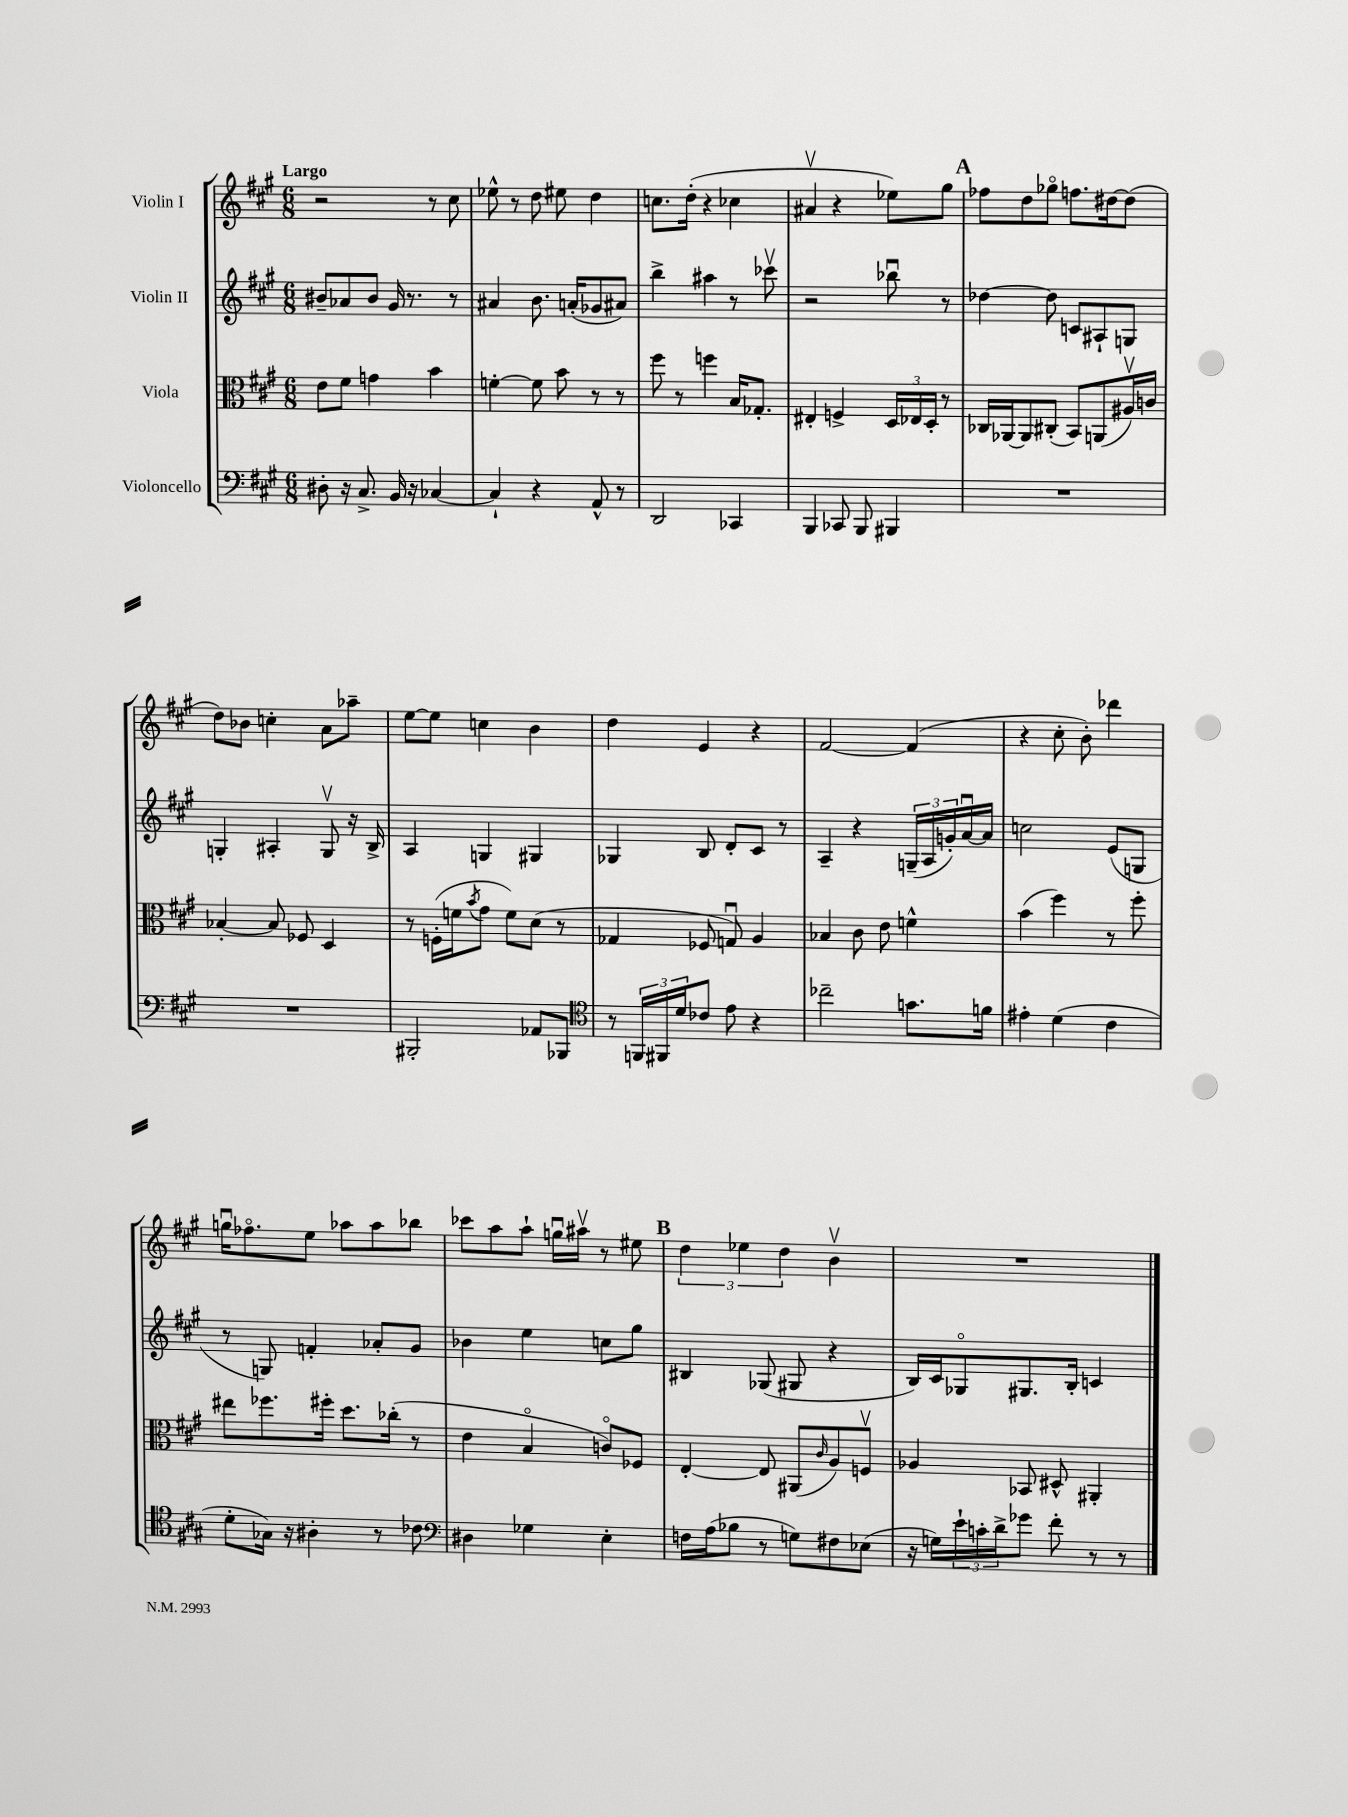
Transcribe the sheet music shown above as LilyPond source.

<<
\new StaffGroup <<
\new Staff = "s0" \with { instrumentName = "Violin I" } {
    \clef treble \key a \major \numericTimeSignature \time 6/8 \tempo "Largo"
    r2 r8 cis''8 |
    ees''8-^ r8 d''8 eis''8 d''4 |
    c''8. d''16-.( r4 ces''4 |
    ais'4\upbow r4 ees''8) gis''8 |
    \mark \markup { \bold "A" } fes''8 d''8 ges''8\flageolet f''8. dis''16~ dis''8( |
    d''8) bes'8 c''4-. a'8 aes''8-- |
    e''8~ e''8 c''4 b'4 |
    d''4 e'4 r4 |
    fis'2~ fis'4( |
    r4 cis''8-. b'8-.) des'''4 |
    g''16\downbow fes''8.\flageolet e''8 aes''8 aes''8 bes''8 |
    ces'''8 a''8 a''8-! g''16\downbow ais''16\upbow r8 eis''8 |
    \mark \markup { \bold "B" } \tuplet 3/2 { d''4 ees''4 d''4 } b'4\upbow |
    R2. \bar "|." |
}
\new Staff = "s1" \with { instrumentName = "Violin II" } {
    \clef treble \key a \major \numericTimeSignature \time 6/8
    bis'8-- aes'8 bis'8 gis'16 r8. r8 |
    ais'4 b'8. a'16-.( ges'8 ais'8) |
    b''4-> ais''4 r8 ces'''8\upbow |
    r2 bes''8\downbow r8 |
    \mark \markup { \bold "A" } des''4~ des''8 c'8 ais8-! g8 |
    g4-. ais4-. g8\upbow r16 b16-> |
    a4 g4 gis4 |
    ges4 b8 d'8-. cis'8 r8 |
    a4-- r4 \tuplet 3/2 { g16--( a16 g'16-.) } a'16~\downbow a'16 |
    c''2 e'8( g8 |
    r8 g8) f'4-. aes'8-. gis'8 |
    bes'4 e''4 c''8 gis''8 |
    \mark \markup { \bold "B" } bis4 ges8( gis8 r4 |
    b16) cis'16 ges8\flageolet gis8. b16-. c'4 \bar "|." |
}
\new Staff = "s2" \with { instrumentName = "Viola" } {
    \clef alto \key a \major \numericTimeSignature \time 6/8
    e'8 fis'8 g'4 b'4 |
    f'4~-. f'8 b'8 r8 r8 |
    fis''8 r8 f''4 b16 ges8.-. |
    eis4-. f4-> \tuplet 3/2 { d16 ees16 d16-. } r8 |
    \mark \markup { \bold "A" } ces16 aes,16~ aes,8 cis8-.( b,8) a,8( ais16\upbow) c'16 |
    bes4~-. bes8 fes8 d4 |
    r8 f16-.( f'16 \acciaccatura { b'8 } gis'8 f'8) d'8( r8 |
    ges4 fes8 g8\downbow) a4 |
    bes4 cis'8 e'8 f'4-^ |
    b'4( fis''4) r8 fis''8-. |
    eis''8 fes''8. fis''16-. d''8. ces''16-.( r8 |
    e'4 b4\flageolet c'8\flageolet) fes8 |
    \mark \markup { \bold "B" } e4~-. e8 ais,8( \grace { cis'16 } a8) f8\upbow |
    aes4 bes,8 dis8-^ ais,4-. \bar "|." |
}
\new Staff = "s3" \with { instrumentName = "Violoncello" } {
    \clef bass \key a \major \numericTimeSignature \time 6/8
    dis8-. r16 cis8.-> b,16 r16 ces4~ |
    ces4-! r4 a,8-^ r8 |
    d,2 ces,4 |
    b,,4 ces,8 b,,8 bis,,4 |
    \mark \markup { \bold "A" } R2. |
    R2. |
    bis,,2-. aes,8 bes,,8 |
    \clef tenor r8 \tuplet 3/2 { f,16 fis,16 d'16 } ces'8 e'8 r4 |
    ces''2-- g'8. f'16 |
    eis'4-. d'4( cis'4 |
    d'8-. ges16) r16 ais4-. r8 ces'8 |
    \clef bass dis4 ges4 e4-. |
    \mark \markup { \bold "B" } f16 a16( bes8 r8 g8) fis8 ees8( |
    r16 g16) \tuplet 3/2 { e'16-! c'16-. d'16-> } ges'8 fis'8-. r8 r8 \bar "|." |
}
>>
>>
\layout { \context { \Score \remove "Bar_number_engraver" } }
